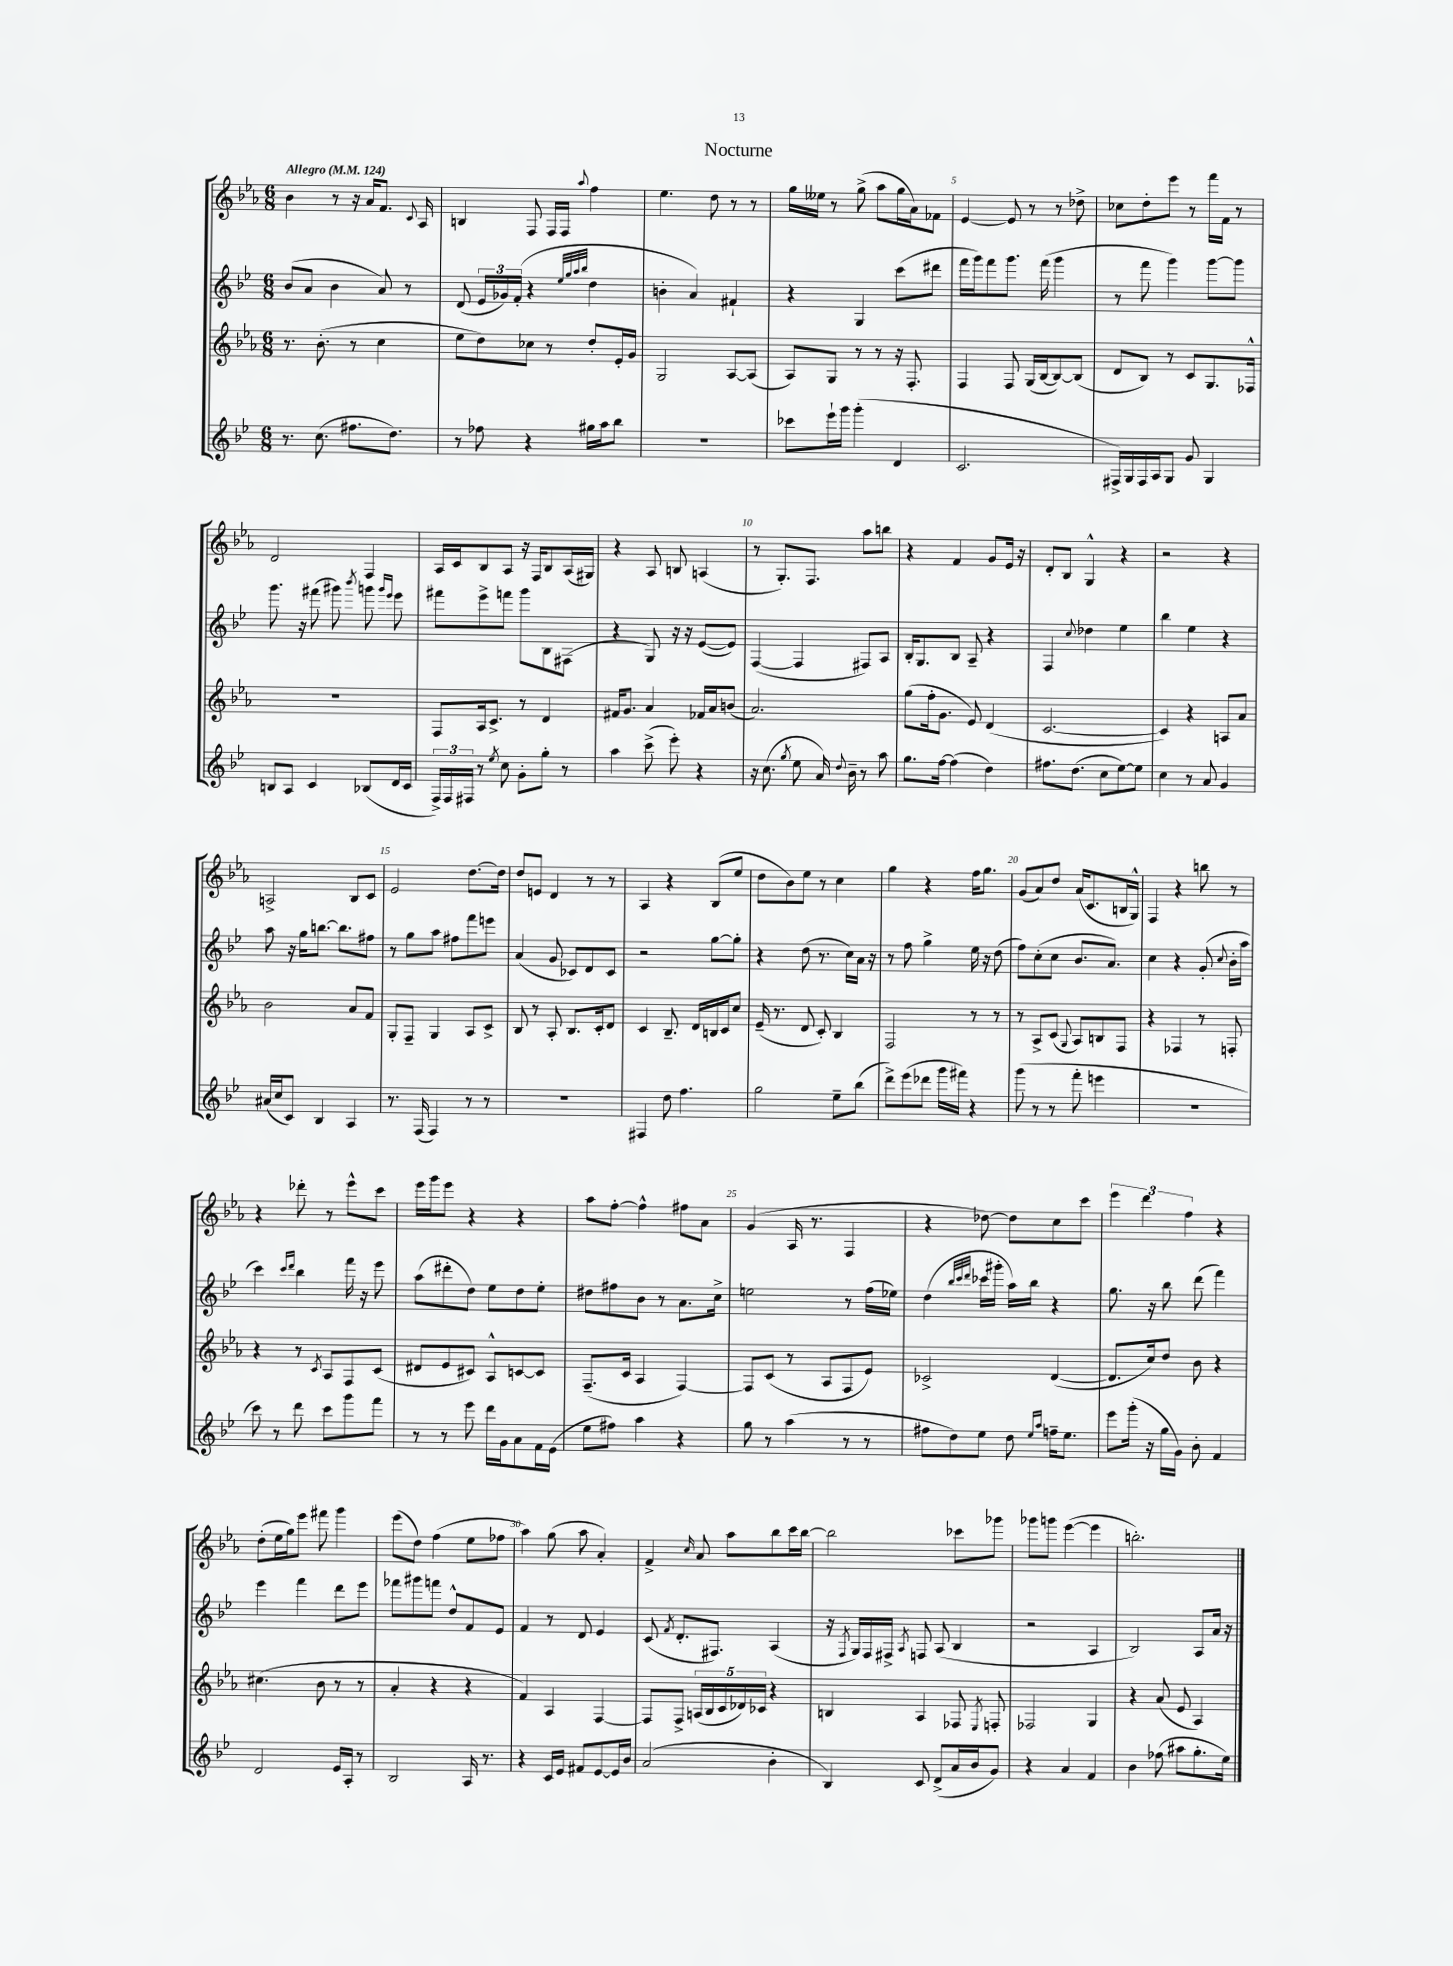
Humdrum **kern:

**kern	**kern	**kern	**kern
*staff4	*staff3	*staff2	*staff1
*clefG2	*clefG2	*clefG2	*clefG2
*k[b-e-]	*k[b-e-a-]	*k[b-e-]	*k[b-e-a-]
*M6/8	*M6/8	*M6/8	*M6/8
*MM124	*MM124	*MM124	*MM124
8.r	8.r	(8b-/L	4b-\
.	.	8a/J	.
(8.cc\	(8.b-'\	.	.
.	.	4b-\	8r
8.ff#\L	8r	.	16r
.	.	.	16a-/LK
.	4cc\	8a/)	8.f/J
8.dd\J)	.	.	.
.	.	8r	.
.	.	.	8qqc/
.	.	.	16A-/
=	=	=	=
8r	8ee-\L	(8d/	4B/
8ff-\	8dd\)	24e-/LL	.
.	.	24g-/)	.
.	.	(24f'/JJ	.
4r	8cc-\J	4r	8F/
.	8r	.	16F/LL
.	.	.	16F/JJ
.	.	32qqee-/LLL	.
.	.	32qqgg/	.
.	.	32qqaa/	.
.	.	32qqbb-/JJJ	8qqaa-/
16gg#\LL	8dd'/L	4dd\	4ff\
16aa\J	.	.	.
8bb-\J	16e-'/L	.	.
.	16g/JJ	.	.
=	=	=	=
2.r	2G/	4b'\	4.ee-\
.	.	4a/)	.
.	.	.	8dd\
.	[8A-/L	4f#`/	8r
.	(8A-/]J	.	8r
=	=	=	=
8ccc-\L	8A-/L)	4r	16gg\LL
.	.	.	16ee--\JJ
16eee-`\L	8G/J	.	8r
16ggg\JJ	.	.	.
(4ggg'\	8r	4G/	(8gg^\
.	8r	.	8aa-\L
4d/	16r	(8ccc\L	16gg\L
.	8.F'/	.	16a-\J)
.	.	8ddd#\J	8f-\J
=	=	=	=
2.c/	4F/	16fff\LL	[4e-/
.	.	16ggg\J)	.
.	.	8fff\	.
.	8F/	8.ggg\J	8e-/]
.	(16G/LL	.	8r
.	[16B-/J	(16fff\	.
.	8B-/_)	4ggg\	8r
.	(8B-/]J	.	8dd-^\
=	=	=	=
16F#^/LL)	8d/L	8r	8cc-\L
16G/	.	.	.
16F#/	8B-/J)	8fff\	8dd'\
16A/J	.	.	.
8G/J	8r	4ggg\)	8eee-\J
8g/	8c/L	.	8r
4G/	8.G/	[8ggg\L	16fff\LL
.	.	.	16f\JJ
.	.	8ggg\]J	8r
.	16F-^^/Jk	.	.
=	=	=	=
8B/L	2.r	8.ggg\	2d/
8A/J	.	.	.
.	.	16r	.
4c/	.	(8fff#\	.
.	.	8ggg#\)	.
.	.	8qbbb-/	.
(8B-/L	.	8ggg\	4F/
.	.	16qqggg/LL	.
.	.	16qqeee-/JJ	.
16d/L	.	8eee-\	.
16c/JJ	.	.	.
=	=	=	=
24F^/LL)	8F/L	8fff#\L	16A-/LL
24F/	.	.	.
.	.	.	16c/J
24F#/JJ	.	.	.
8r	16A-/k	8eee-^\	8B-/
.	8.c^/J	.	.
8qee-/	.	.	.
8cc\	.	8fff\J	8A-/J
8g'\L	8r	8ggg\L	16r
.	.	.	16F/LK
8gg'\J	4d/	8B-\	8B-/
8r	.	(8F#\J	(16A-/L
.	.	.	16G#/JJ)
=	=	=	=
4aa\	16f#/LK	4r	4r
.	8.g/J	.	.
(8ccc^\	4a-/	8G/)	8A-/
8eee-'\)	.	16r	8B/
.	.	16r	.
4r	16f-/LL	([8e-/L	(4A/
.	16a-/J	.	.
.	(8b/J	8e-/]J)	.
=	=	=	=
16r	2.a-/)	([4F/	8r
(8.cc\	.	.	.
.	.	.	8.G'/L)
8qgg/	.	.	.
8ee-\	.	4F/]	.
.	.	.	8.F/J
16a/)	.	.	.
8qqdd/	.	.	.
16b-~\	.	.	.
8r	.	8F#/L)	8aa-\L
8aa\	.	8A/J	8bb\J
=	=	=	=
8.gg\L	(8gg\L	16B-'/LK	4r
.	.	8.G/	.
.	16ff'\k	.	.
[16ff\Jk	8.g\J	.	.
(4ff\]	.	8B-/J	4f/
.	8e-/)	8A~/	.
4dd\)	(4d/	4r	8g/L
.	.	.	16e-/Jk
.	.	.	16r
=	=	=	=
8.ff#\L	[2.c/	4F/	8d'/L
.	.	.	8B-/J
(8.dd\J	.	.	.
.	.	8qqcc/	.
.	.	4dd-\	4G^^/
8cc\L	.	.	.
[8ee-\)	.	4ee-\	4r
8ee-\]J	.	.	.
=	=	=	=
4cc\	4c/])	4bb-\	2r
8r	4r	4ee-\	.
8a/	.	.	.
4g/	8A/L	4r	4r
.	8a-/J	.	.
=	=	=	=
(16a#/LL	2b-\	8aa\	2A^/
16cc/J	.	.	.
8c/J)	.	16r	.
.	.	16gg\LK	.
4B-/	.	[8.bb\J	.
.	.	8.bb\]L	.
4A/	8a-/L	.	8B-/L
.	8f/J	8ff#\J	8c/J
=	=	=	=
8.r	8G'/L	8r	2e-/
.	8F~/J	8gg\L	.
(16F/	.	.	.
4F/)	4G/	8aa\J	.
.	.	8ff#\L	.
8r	8A-/L	8fff\	[8.dd\L
8r	8c^/J	8eee\J	.
.	.	.	16dd\]Jk
=	=	=	=
2.r	8B-/	(4a/	8dd/L
.	8r	.	8e/J
.	8A-'/	8g/	4d/
.	8.B-/L	8c-/L)	.
.	.	8d/	8r
.	16c'/k	.	.
.	8d/J	8c-/J	8r
=	=	=	=
4F#/	4c/	2r	4A-/
8dd\	8.B-~/	.	4r
4.ff\	.	.	.
.	16d/LL	.	.
.	16B/	[8gg\L	(8B-/L
.	16c/J	.	.
.	8cc/J	8gg'\]J	8ee-/J
=	=	=	=
2gg\	(16e-~/	4r	8dd\L
.	8.r	.	.
.	.	.	8b-\)
.	8d/	(8dd\	8ee-\J
.	8c'/)	8.r	8r
8ee-~\L	4B-/	.	4cc\
.	.	16cc\LL)	.
(8bb-\J	.	16a\JJ	.
.	.	16r	.
=	=	=	=
8ddd^\L)	2F/	8r	4gg\
(8eee-\	.	8ff\	.
8ddd-\J	.	4gg^\	4r
16ggg\LL	.	.	.
16fff#\JJ)	.	.	.
4r	8r	16ee-\	16ff\LK
.	.	16r	8.gg\J
.	8r	(8dd\	.
=	=	=	=
(8ggg\	8r	8ff\L)	(8g/L
8r	8A-^/L	(8cc'\	8a-/)
8r	(8c/J	8cc\J	8dd/J
.	8qqG/	.	.
8fff'\	8A-/L)	8.b-/L	(16a-/LK
.	.	.	8.c/
4eee\	8B/	.	.
.	.	8.a/J)	.
.	8F/J	.	16B/L
.	.	.	16G^^/JJ)
=	=	=	=
2.r	4r	4cc\	4F/
.	4F-/	4r	4r
.	8r	(8g'/	8bb\
.	.	8qqcc/	.
.	8F'/	16b-'\LL	8r
.	.	16aa\JJ	.
=	=	=	=
8ccc\)	4r	4ccc\)	4r
8r	.	.	.
.	.	16qqccc/LL	.
.	.	16qqddd/JJ	.
8ddd\	8r	4bb-\	8ddd-'\
.	8qc/	.	.
8ccc\L	8A-/L	.	8r
8ggg\	8F/	16fff\	8eee-^^\L
.	.	16r	.
8fff\J	(8c/J	8eee-\	8ccc\J
=	=	=	=
8r	8d#/L	(8aa\L	16eee-\LL
.	.	.	16ggg\J
8r	8e-/	8ddd#'\	8eee-\J
8eee-\	8c#/J)	8dd\J)	4r
16ddd\LL	8A-^^/L	8ee-\L	.
16g\J	.	.	.
8a\	[8c/	8dd\	4r
16f\L	8c/]J	8ee-'\J	.
(16e-\JJ	.	.	.
=	=	=	=
8ee-\L	(8.F~/L	8dd#\L	8aa-\L
8ff#\J)	.	8ff#\	[8ff'\J
.	16c/Jk	.	.
4aa\	4A-/	8b-\J	4ff^^\]
.	.	8r	.
4r	[4F/)	8.a\L	8ff#\L
.	.	.	8a-\J
.	.	16cc^\Jk	.
=	=	=	=
8gg\	8F/]L	2ee\	(4g/
8r	(8c/J	.	.
(4aa\	8r	.	16A-/
.	.	.	8.r
.	8A-/L	.	.
8r	8F/	8r	4F/
8r	8e-/J)	(16ff\LL	.
.	.	16ee-\JJ)	.
=	=	=	=
8ff#\L	2c-^/	(4dd\	4r
8dd\)	.	.	.
.	.	32qqbb-/LLL	.
.	.	32qqccc/	.
.	.	32qqddd/JJJ	.
8ee-\J	.	16ccc-\LL	[8dd-\)
.	.	16ggg#'\JJ	.
8dd\	.	16aa\LL)	8dd-\]L
.	.	16bb-\JJ	.
16qqee-/LL	.	.	.
16qqaa/JJ	.	.	.
16ff~\LK	([4d/	4r	8cc\
8.ee-\J	.	.	.
.	.	.	8ccc\J
=	=	=	=
8eee-\L	8.d/]L	8.gg\	6eee-\
(16ggg'\Jk	.	.	.
.	.	.	6ddd\
16r	16cc/k)	16r	.
16gg\LL	8dd/J	8bb-\	.
16g\JJ)	.	.	.
.	.	.	6ff\
8b-'\	8b-\	(8ddd\	.
4f/	4r	4fff\)	4r
=	=	=	=
2d/	(4.cc#\	4eee-\	(8dd'\L
.	.	.	16ee-\L
.	.	.	16gg\J)
.	.	4fff\	8eee-\J
.	8b-\	.	8fff#\
16e-/LL	8r	8ddd\L	4ggg\
16A'/JJ	.	.	.
8r	8r	8eee-\J	.
=	=	=	=
2B-/	4a-'/	8fff-\L	(8eee-\L
.	.	8ggg#\	8dd\J)
.	4r	8fff\J	(4ff\
.	.	8dd^^/L	.
16A/	4r	8f/	8ee-\L
8.r	.	.	.
.	.	8e-/J	8ff-\J
=	=	=	=
4r	4f/)	4f/	4aa-\)
16c/LL	4A-/	8r	(8gg\
16e-/JJ	.	.	.
8f#/L	.	8d/	8aa-\
[8e-/	[4F/	4e-/	4a-'/)
16e-/]L	.	.	.
16b-/JJ	.	.	.
=	=	=	=
(2a/	8F/]L	(8c/	4f^/
.	.	8qf/	.
.	8F^/J	8.d'/L	.
.	.	.	16qqcc/
.	(20A/LL	.	8a-/
.	20B-/	.	.
.	.	8.F#/J)	.
.	20c/	.	.
.	.	.	8aa-\L
.	20d-/)	.	.
.	20c-/JJ	.	.
4b-'\	4r	(4A/	8bb-\
.	.	.	16ccc\L
.	.	.	[16bb-\JJ
=	=	=	=
4B-/)	4B/	16r	2bb-\]
.	.	8qF/	.
.	.	16G/LL)	.
.	.	16F/	.
.	.	16F#^/JJ	.
.	.	8qA/	.
8c/	4A-/	8F/	.
(8d^/L	.	(8A/	.
16a/L	8F-/	4B-/	8ccc-\L
16b-/J	.	.	.
.	8qE-/	.	.
8g/J)	8F'/	.	8ggg-\J
=	=	=	=
4r	2F-/	2r	8ggg-\L
.	.	.	8ggg\J
4a/	.	.	([4eee-\
4f/	4G/	4A/	4eee-\]
=	=	=	=
4b-\	4r	2B-/)	2.bb'\)
(8ff-\	(8a-/	.	.
8aa#\L	8e-/	.	.
8.gg'\	4A-/)	8A/L	.
.	.	16a/Jk	.
16ee-\Jk)	.	16r	.
==	==	==	==
*-	*-	*-	*-
